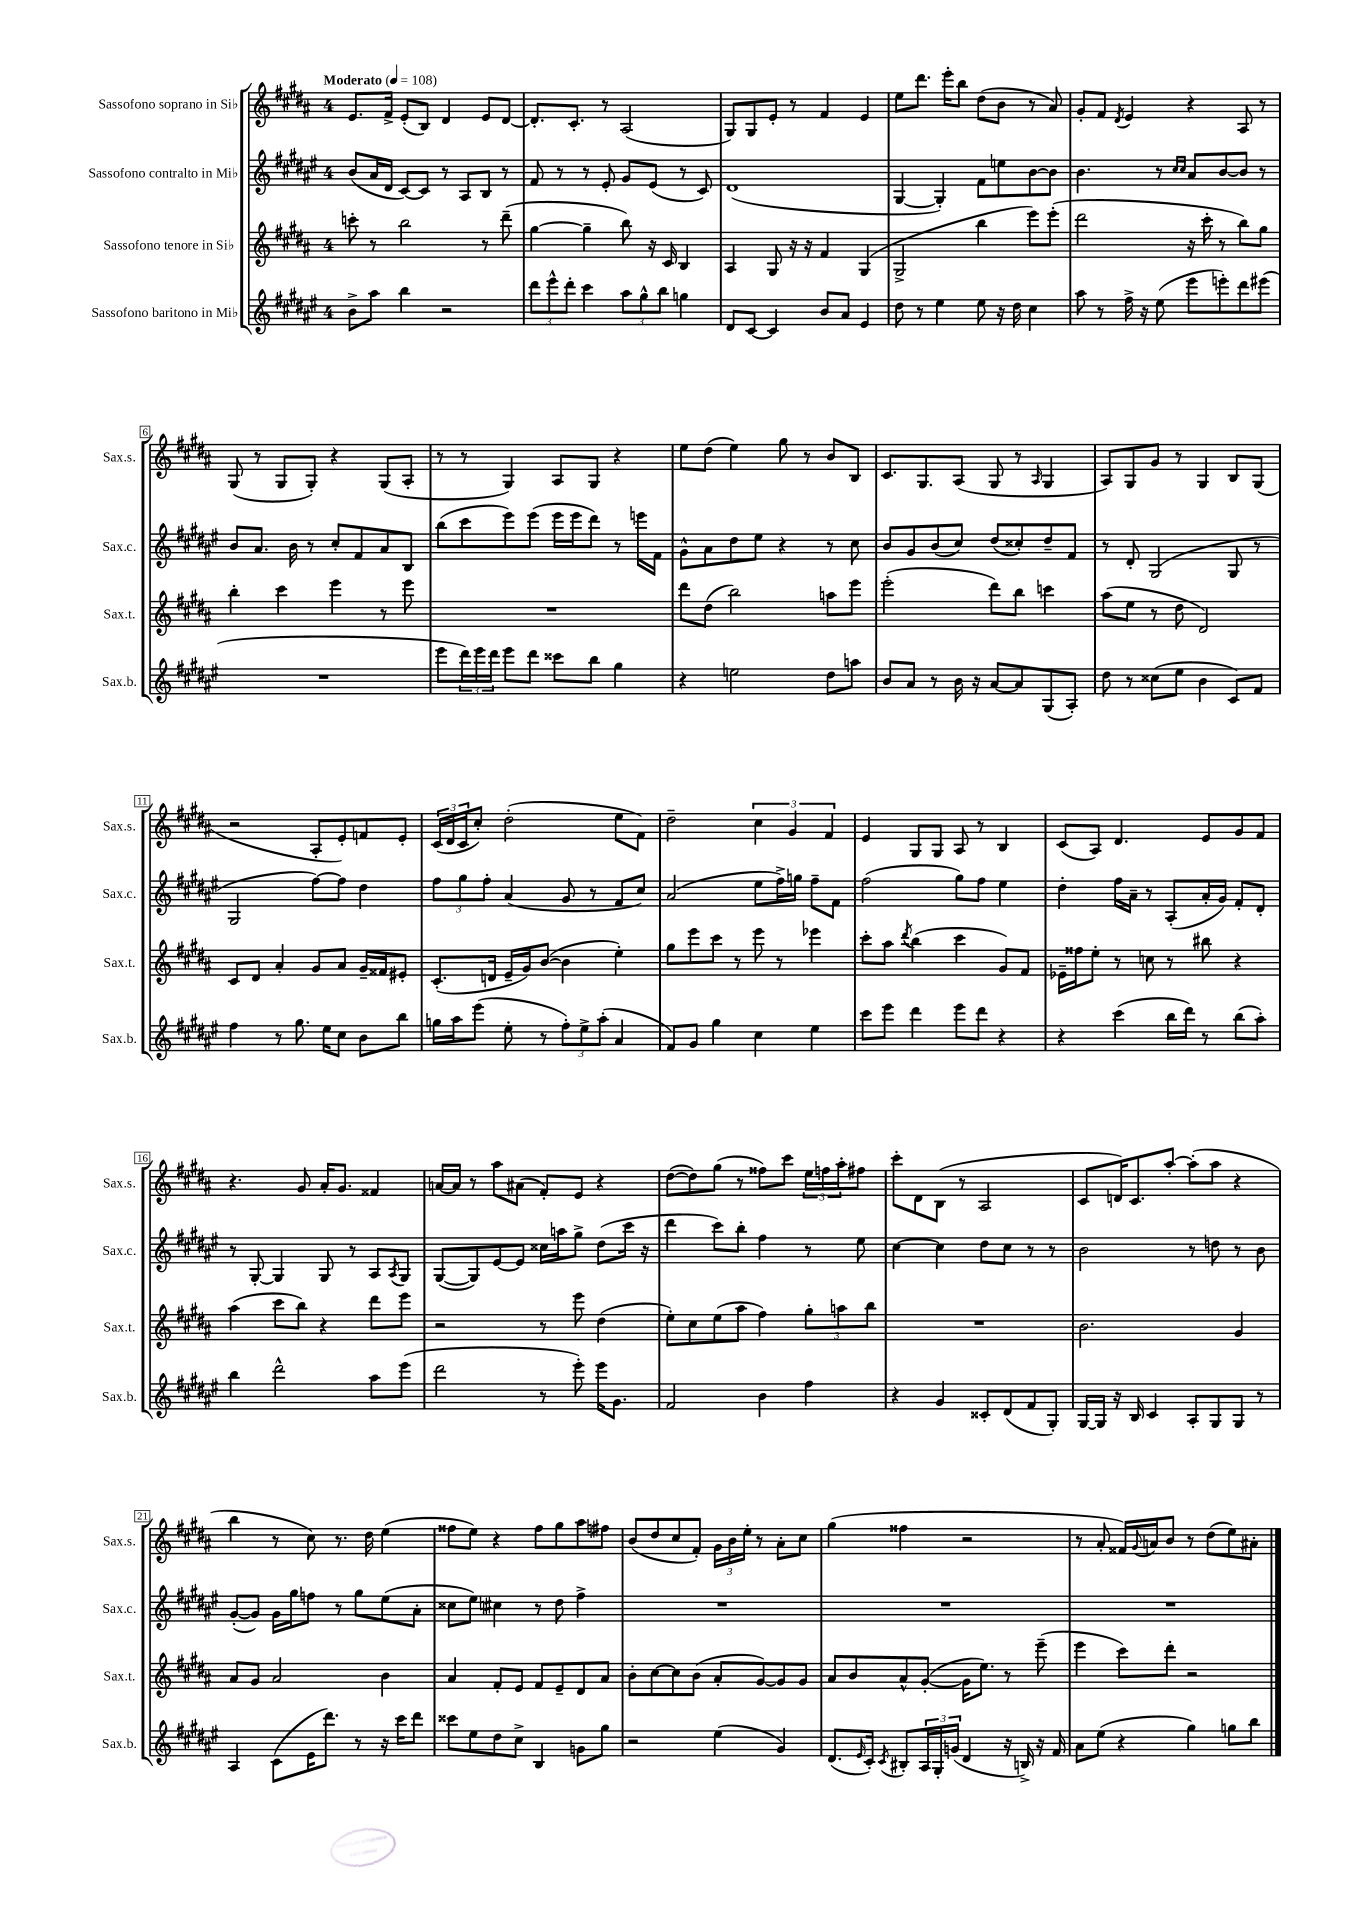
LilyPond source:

<<
\new StaffGroup <<
\new Staff = "s0" \with { instrumentName = "Sassofono soprano in Sib" shortInstrumentName = "Sax.s." } {
    \clef treble \key b \major \once \override Staff.TimeSignature.style = #'single-digit \time 4/4 \tempo "Moderato" 4 = 108
    e'8. fis'16-> e'8-.( b8) dis'4 e'8 dis'8~ |
    dis'8.-. cis'8.-. r8 ais2( |
    gis8) gis8 e'8-. r8 fis'4 e'4 |
    e''8 dis'''8. e'''16-. b''8 dis''8( b'8 r8 ais'8) |
    gis'8-. fis'8 \acciaccatura { dis'8 } e'4 r4 ais8 r8 |
    gis8( r8 gis8 gis8-.) r4 gis8( ais8-. |
    r8 r8 gis4) ais8 gis8 r4 |
    e''8 dis''8( e''4) gis''8 r8 b'8 b8 |
    cis'8. gis8. ais8( gis8 r8 \grace { ais16 } gis4 |
    ais8) gis8 gis'8 r8 gis4 b8 gis8( |
    r2 ais8-. e'8-.) f'8 e'8-. |
    \tuplet 3/2 { cis'16( dis'16 cis'16 } cis''8-.) dis''2-.( e''8 fis'8) |
    dis''2-- \tuplet 3/2 { cis''4 gis'4 fis'4 } |
    e'4 gis8 gis8 ais8 r8 b4 |
    cis'8( ais8) dis'4. e'8 gis'8 fis'8 |
    r4. gis'8 ais'16-. gis'8. fisis'4 |
    a'16~ a'16 r8 ais''8 ais'8( fis'8-.) e'8 r4 |
    dis''8~( dis''8) gis''8( r8 fisis''8) cis'''8 \tuplet 3/2 { e''16 f''16 ais''16-. } fis''8 |
    cis'''8-. dis'8 b8( r8 ais2 |
    cis'8 d'16) cis'8. ais''8~-. ais''8-.( ais''8 r4 |
    b''4 r8 cis''8) r8. dis''16 e''4( |
    fisis''8 e''8) r4 fisis''8 gis''8 ais''8 fis''8 |
    b'8( dis''8 cis''8 fis'8-.) \tuplet 3/2 { gis'16 b'16 e''16-. } r8 ais'8-. cis''8 |
    gis''4( fisis''4 r2 |
    r8 ais'8-. fisis'16) \appoggiatura { gis'8 } a'16 b'8 r8 dis''8( e''8) ais'8-. \bar "|." |
}
\new Staff = "s1" \with { instrumentName = "Sassofono contralto in Mib" shortInstrumentName = "Sax.c." } {
    \clef treble \key fis \major \once \override Staff.TimeSignature.style = #'single-digit \time 4/4
    b'8( ais'16 dis'16 cis'8~) cis'8 r8 ais8 b8 r8 |
    fis'8 r8 r8 eis'8-. gis'8 eis'8( r8 cis'8) |
    dis'1( |
    gis4~ gis4-.) fis'8 e''8 b'8~ b'8 |
    b'4. r8 \grace { cis''16 cis''16 } ais'8 b'8~ b'8 r8 |
    b'8 ais'8. b'16 r8 cis''8-. fis'8 ais'8 b8 |
    b''8( cis'''8 eis'''8) eis'''8( eis'''16 eis'''16 dis'''8) r8 e'''16 fis'16 |
    gis'8-^ ais'8 dis''8 eis''8 r4 r8 cis''8 |
    b'8 gis'8 b'8( cis''8) dis''8( cisis''8-.) dis''8-- fis'8 |
    r8 dis'8-. gis2( gis8 r8 |
    gis2 fis''8~) fis''8 dis''4 |
    \tuplet 3/2 { fis''8 gis''8 fis''8-. } ais'4( gis'8 r8 fis'8 cis''8) |
    ais'2( eis''8 fis''16->) g''16 fis''8-- fis'8 |
    fis''2( gis''8) fis''8 eis''4 |
    dis''4-. fis''16 ais'16-- r8 ais8-.( ais'16-. gis'16) fis'8-. dis'8-. |
    r8 gis8~-. gis4 gis8 r8 ais8 \acciaccatura { ais8 } gis8 |
    gis8~( gis8) eis'8~ eis'8 cisis''16 a''16 gis''8-> dis''8( cis'''16 r16 |
    dis'''4 cis'''8) b''8-. fis''4 r8 eis''8 |
    cis''4~ cis''4 dis''8 cis''8 r8 r8 |
    b'2 r8 d''8 r8 b'8 |
    gis'8~-.( gis'8) gis'16 gis''16 f''8 r8 gis''8 eis''8( ais'8-. |
    cisis''8 eis''8) cis''4 r8 dis''8 fis''4-> |
    R1 |
    R1 |
    R1 \bar "|." |
}
\new Staff = "s2" \with { instrumentName = "Sassofono tenore in Sib" shortInstrumentName = "Sax.t." } {
    \clef treble \key b \major \once \override Staff.TimeSignature.style = #'single-digit \time 4/4
    c'''8-. r8 b''2 r8 dis'''8--( |
    gis''4~ gis''4-- b''8) r16 cis'16 b4 |
    ais4 gis8 r16 r16 fis'4 gis4( |
    gis2-> b''4 e'''8) e'''8-.( |
    dis'''2 r16 cis'''16-. r8 b''8) gis''8 |
    b''4-. cis'''4 e'''4 r8 e'''8 |
    R1 |
    dis'''8 dis''8( b''2) a''8 e'''8 |
    e'''2-.( dis'''8) b''8 c'''4 |
    ais''8( e''8 r8 dis''8 dis'2) |
    cis'8 dis'8 ais'4-. gis'8 ais'8 gis'16-- fisis'16 eis'8-. |
    cis'8.-.( d'16 e'16-- gis'16) b'8~( b'4 e''4-.) |
    gis''8 e'''8 cis'''8 r8 e'''8 r8 ees'''4 |
    cis'''8-. ais''8 \acciaccatura { dis'''8 } b''4( cis'''4 gis'8) fis'8 |
    ees'16-- fisis''16 e''8-. r8 c''8 r8 bis''8 r4 |
    ais''4( cis'''8 b''8) r4 dis'''8 e'''8 |
    r2 r8 e'''8 dis''4( |
    e''8-.) cis''8 e''8( ais''8 fis''4) \tuplet 3/2 { gis''8-. a''8 b''8 } |
    R1 |
    b'2. gis'4 |
    ais'8 gis'8 ais'2 b'4 |
    ais'4 fis'8-. e'8 fis'8 e'8-- dis'8 ais'8 |
    b'8-. cis''8~ cis''8 b'8( ais'8-. gis'8~) gis'8 gis'8 |
    ais'8 b'8 ais'8-^ gis'8~-.( gis'16 e''8.) r8 e'''8--( |
    e'''4 cis'''8) dis'''8-. r2 \bar "|." |
}
\new Staff = "s3" \with { instrumentName = "Sassofono baritono in Mib" shortInstrumentName = "Sax.b." } {
    \clef treble \key fis \major \once \override Staff.TimeSignature.style = #'single-digit \time 4/4
    b'8-> ais''8 b''4 r2 |
    \tuplet 3/2 { dis'''8 eis'''8-^ dis'''8-. } cis'''4 \tuplet 3/2 { ais''8 gis''8-^ b''8 } g''4 |
    dis'8 cis'8~ cis'4 b'8 ais'8 eis'4 |
    dis''8 r8 eis''4 eis''8 r16 dis''16 cis''4 |
    ais''8 r8 fis''16-> r16 eis''8( eis'''8 e'''8-.) dis'''8 eis'''8( |
    R1 |
    eis'''8 \tuplet 3/2 { dis'''16) eis'''16 dis'''16 } eis'''8 dis'''8 cisis'''8 b''8 gis''4 |
    r4 e''2 dis''8 a''8 |
    b'8 ais'8 r8 b'16 r16 ais'8~ ais'8 gis8( ais8-.) |
    dis''8 r8 cisis''8( eis''8 b'4 cis'8) fis'8 |
    fis''4 r8 gis''8. eis''16 cis''8 b'8 b''8 |
    g''16 ais''16 eis'''8( eis''8-. r8 \tuplet 3/2 { fis''8-.) eis''8-> ais''8-.( } ais'4 |
    fis'8) gis'8 gis''4 cis''4 eis''4 |
    cis'''8 eis'''8 dis'''4 eis'''8 dis'''8 r4 |
    r4 cis'''4( b''16 dis'''16) r8 b''8( ais''8-.) |
    b''4 dis'''2-^ ais''8 eis'''8( |
    dis'''2 r8 eis'''8-.) eis'''16 gis'8. |
    fis'2 b'4 fis''4 |
    r4 gis'4 cisis'8-. dis'8( fis'8 gis8-.) |
    gis16~ gis16 r16 b16 cis'4 ais8-. gis8 gis8 r8 |
    ais4 cis'8( eis'16 dis'''8.) r8 r16 cis'''16 dis'''8 |
    cisis'''8 eis''8 dis''8 cis''8-> b4 g'8 gis''8 |
    r2 eis''4( gis'4) |
    dis'8.( \grace { eis'16 } cis'16-.) \acciaccatura { cis'8 } bis8-. \tuplet 3/2 { ais16 gis16-. g'16( } dis'4 r16 b16->) r16 fis'16 |
    ais'8 eis''8( r4 gis''4) g''8 b''8 \bar "|." |
}
>>
>>
\layout { \context { \Score \override BarNumber.stencil = #(make-stencil-boxer 0.1 0.3 ly:text-interface::print) } }
